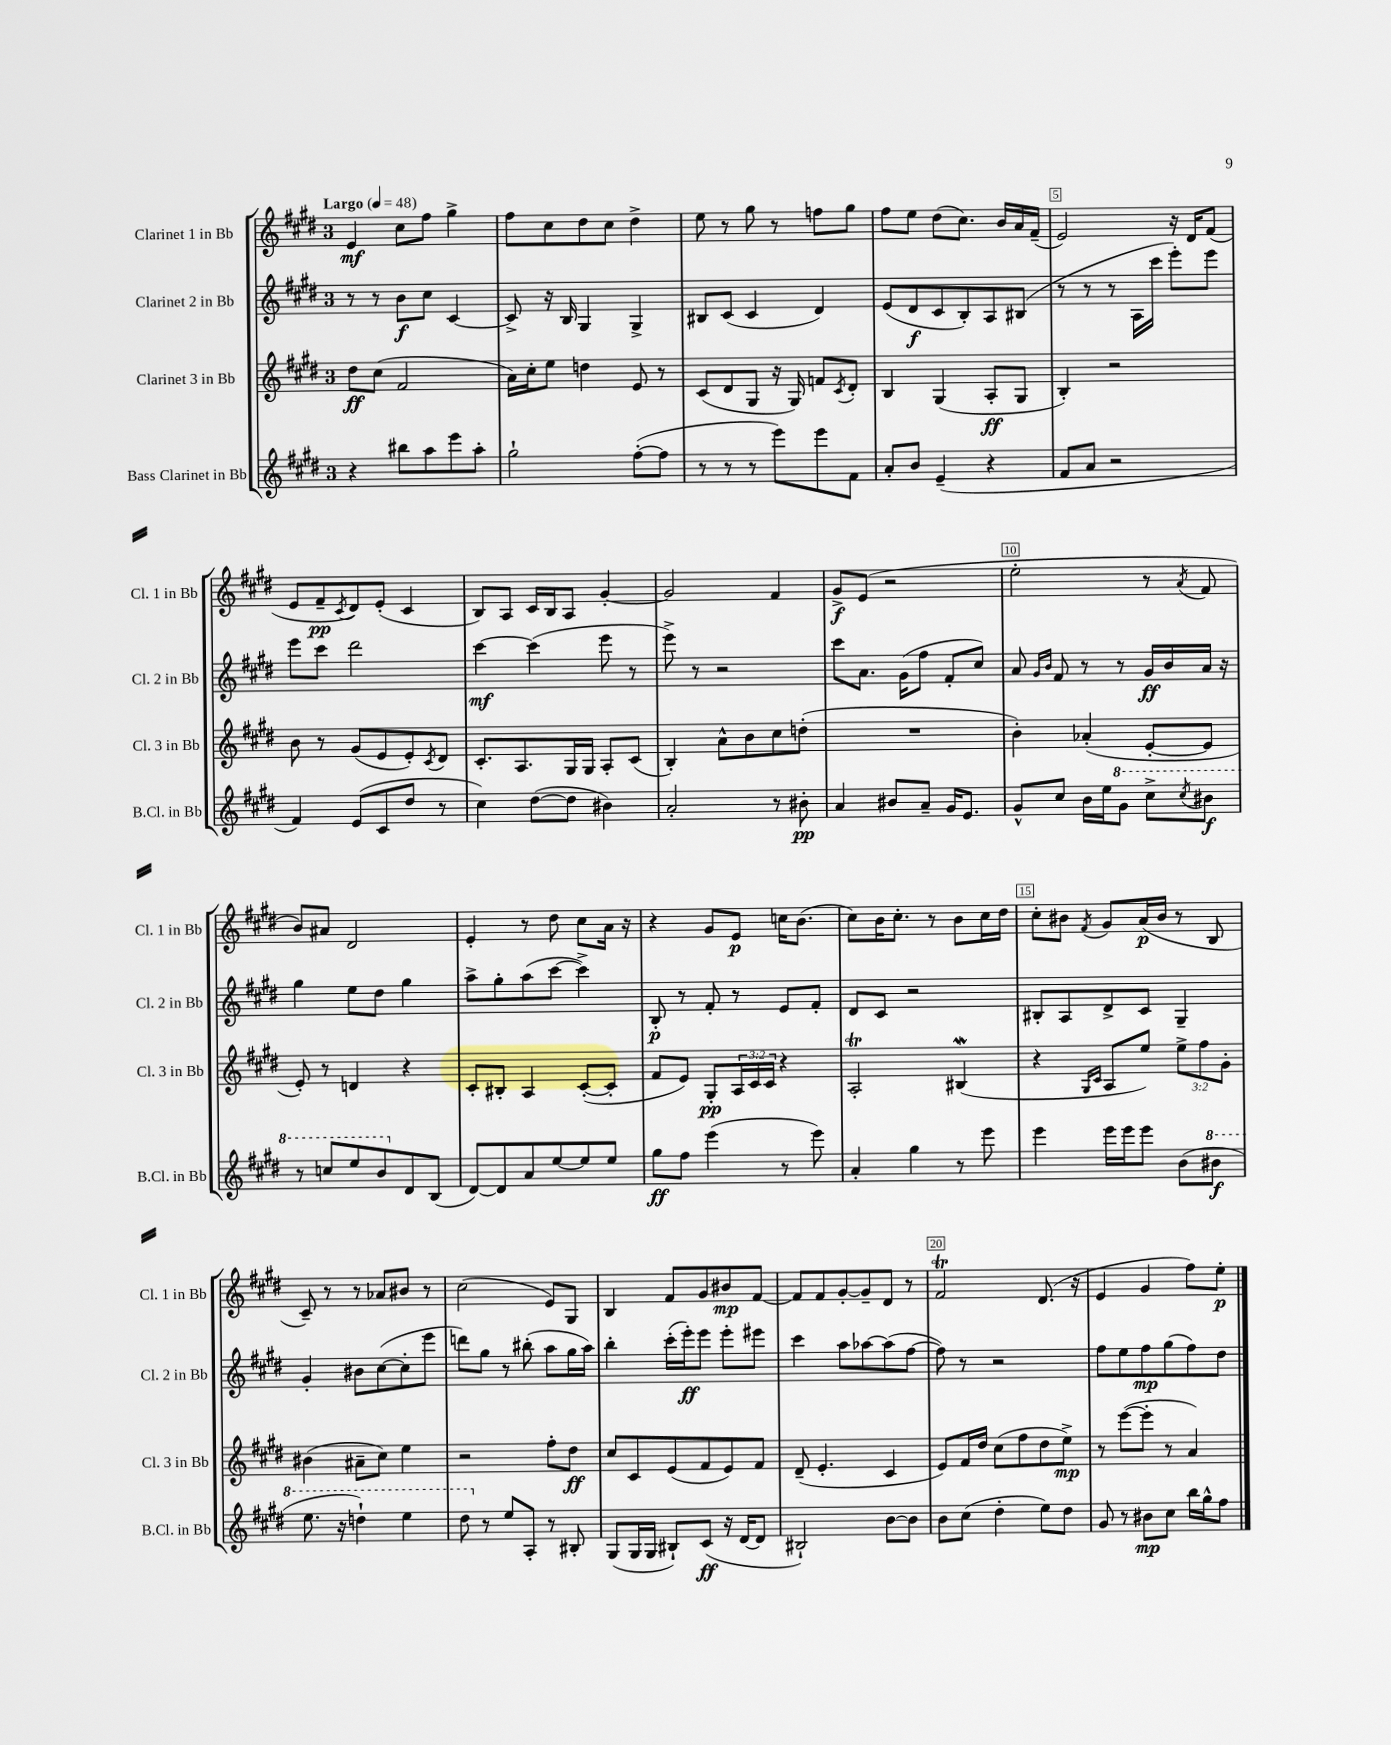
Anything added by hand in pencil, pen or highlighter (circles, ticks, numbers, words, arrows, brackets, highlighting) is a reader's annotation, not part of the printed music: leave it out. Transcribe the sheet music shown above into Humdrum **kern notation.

**kern	**dynam	**kern	**dynam	**kern	**dynam	**kern	**dynam
*part4	*part4	*part3	*part3	*part2	*part2	*part1	*part1
*staff4	*staff4	*staff3	*staff3	*staff2	*staff2	*staff1	*staff1
*I"Bass Clarinet in Bb	*	*I"Clarinet 3 in Bb	*	*I"Clarinet 2 in Bb	*	*I"Clarinet 1 in Bb	*
*I'B.Cl. in Bb	*	*I'Cl. 3 in Bb	*	*I'Cl. 2 in Bb	*	*I'Cl. 1 in Bb	*
*clefG2	*	*clefG2	*	*clefG2	*	*clefG2	*
*k[f#c#g#d#]	*	*k[f#c#g#d#]	*	*k[f#c#g#d#]	*	*k[f#c#g#d#]	*
*M3/4	*	*M3/4	*	*M3/4	*	*M3/4	*
*MM48	*	*MM48	*	*MM48	*	*MM48	*
=1	=1	=1	=1	=1	=1	=1	=1
!	!	!	!	!	!	!LO:TX:a:B:t=Largo	!
4r	.	8dd#\L	ff	8r	.	4e/	mf
.	.	(8cc#\J	.	8r	.	.	.
8bb#X\L	.	2f#/	.	8b\L	f	8cc#\L	.
8aa\	.	.	.	8cc#\J	.	8ff#\J	.
8eee\	.	.	.	[4c#/	.	4gg#^\	.
8aa'\J	.	.	.	.	.	.	.
=2	=2	=2	=2	=2	=2	=2	=2
2gg#`\	.	16a\LL)	.	8c#^/]	.	8ff#\L	.
.	.	16cc#'\J	.	.	.	.	.
.	.	8ee\J	.	16r	.	8cc#\	.
.	.	.	.	16B/	.	.	.
.	.	4ddn\	.	4G#/	.	8dd#\	.
.	.	.	.	.	.	8cc#\J	.
([8ff#'\L	.	8e/	.	4G#^/	.	4dd#^\	.
8ff#\J]	.	8r	.	.	.	.	.
=3	=3	=3	=3	=3	=3	=3	=3
8r	.	(8c#/L	.	8B#X/L	.	8ee\	.
8r	.	8d#/	.	(8c#/J	.	8r	.
8r	.	8G#/J	.	4c#/	.	8gg#\	.
8eee\L)	.	16r	.	.	.	8r	.
.	.	16G#/)	.	.	.	.	.
8eee\	.	8fn/L	.	4d#/)	.	8ffn\L	.
.	.	8qc#/	.	.	.	.	.
8f#\J	.	8d#'/J	.	.	.	8gg#\J	.
=4	=4	=4	=4	=4	=4	=4	=4
8a'/L	.	4B/	.	(8e/L	.	8ff#\L	.
8b/J	.	.	.	8d#/	f	8ee\J	.
(4e~/	.	(4G#/	.	8c#/	.	(8dd#\L	.
.	.	.	.	8B'/)	.	8.cc#\J)	.
4r	.	8A'/L	ff	8A/	.	.	.
.	.	.	.	.	.	16b/LL	.
.	.	8G#/J	.	(8B#X/J	.	16a/	.
.	.	.	.	.	.	(16f#~/JJ	.
=5	=5	=5	=5	=5	=5	=5	=5
8f#/L	.	4B'/)	.	8r	.	2e/)	.
8a/J	.	.	.	8r	.	.	.
2r	.	2r	.	8r	.	.	.
.	.	.	.	16A\LL	.	.	.
.	.	.	.	16ccc#\JJ	.	.	.
.	.	.	.	8eee'\L)	.	16r	.
.	.	.	.	.	.	16d#/KL	.
.	.	.	.	8eee\J	.	(8f#/J	.
!!LO:LB:g=z
=6	=6	=6	=6	=6	=6	=6	=6
4f#/)	.	8b\	.	8eee\L	.	8e/L	.
.	.	8r	.	8ccc#\J	.	8f#~/	pp
.	.	.	.	.	.	8qc#/	.
(8e/L	.	(8g#/L	.	2ddd#\	.	8d#/)	.
8c#/	.	8e/	.	.	.	(8e'/J	.
8dd#/J	.	8e'/)	.	.	.	4c#/	.
.	.	8qc#/	.	.	.	.	.
8r	.	8d#/J	.	.	.	.	.
=7	=7	=7	=7	=7	=7	=7	=7
4cc#\)	.	8.c#'/L	.	[4ccc#\	mf	8B/L)	.
.	.	.	.	.	.	8A/J	.
.	.	8.A/	.	.	.	.	.
([8dd#\L	.	.	.	(4ccc#\]	.	16c#/LL	.
.	.	.	.	.	.	16B/J	.
8dd#\J]	.	16G#/L	.	.	.	8A/J	.
.	.	16G#/JJ	.	.	.	.	.
4b#X\)	.	8A'/L	.	8eee\	.	[4g#'/	.
.	.	(8c#/J	.	8r	.	.	.
=8	=8	=8	=8	=8	=8	=8	=8
2a'/	.	4B'/)	.	8eee^\)	.	2g#/]	.
.	.	.	.	8r	.	.	.
.	.	8a^^\L	.	2r	.	.	.
.	.	8b\	.	.	.	.	.
8r	.	8cc#\	.	.	.	4f#/	.
8b#X'\	pp	(8ddn'\J	.	.	.	.	.
=9	=9	=9	=9	=9	=9	=9	=9
4a/	.	2.r	.	8ccc#\L	.	8g#^/L	f
.	.	.	.	8.a\J	.	(8e/J	.
8b#X/L	.	.	.	.	.	2r	.
.	.	.	.	(16g#\KL	.	.	.
8a~/J	.	.	.	8ff#\J	.	.	.
16g#/KL	.	.	.	8f#'/L	.	.	.
8.e/J	.	.	.	.	.	.	.
.	.	.	.	8cc#/J)	.	.	.
=10	=10	=10	=10	=10	=10	=10	=10
8g#^^/L	.	4b'\)	.	8a/	.	2ee'\	.
.	.	.	.	16qqg#/LL	.	.	.
.	.	.	.	16qqb/JJ	.	.	.
8cc#/J	.	.	.	8f#/	.	.	.
16b\LL	.	(4a-X'/	.	8r	.	.	.
16ee\J	.	.	.	.	.	.	.
*8va	*	*	*	*	*	*	*
8gg#\J	.	.	.	8r	.	.	.
8ccc#^\L	.	[8e'/L	.	16g#/LL	ff	8r	.
.	.	.	.	16b/	.	.	.
8qccc#/	.	.	.	.	.	8qa/	.
8bb#X\J	f	8e/J]	.	16a/JJ	.	8f#/	.
.	.	.	.	16r	.	.	.
!!LO:LB:g=z
=11	=11	=11	=11	=11	=11	=11	=11
8r	.	8e'/)	.	4gg#\	.	8b/L)	.
8cccn/L	.	8r	.	.	.	8a#X/J	.
8eee/	.	4dn/	.	8ee\L	.	2d#/	.
8bb/	.	.	.	8dd#\J	.	.	.
*X8va	*	*	*	*	*	*	*
8d#/	.	4r	.	4gg#\	.	.	.
(8B/J	.	.	.	.	.	.	.
=12	=12	=12	=12	=12	=12	=12	=12
[8d#/L)	.	8c#'/L	.	8aa^\L	.	4e'/	.
8d#/]	.	8B#X'/J	.	8gg#'\	.	.	.
8a/	.	4A/	.	(8aa\	.	8r	.
[8ee/	.	.	.	[8ccc#\J	.	8dd#\	.
8ee/]	.	([8c#'/L	.	4ccc#^\])	.	8cc#\L	.
8ee/J	.	8c#'/J]	.	.	.	16a\Jk	.
.	.	.	.	.	.	16r	.
=13	=13	=13	=13	=13	=13	=13	=13
8gg#\L	ff	8f#/L	.	8B'/	p	4r	.
8ff#\J	.	8e/J)	.	8r	.	.	.
(4eee\	.	8G#'/L	pp	8f#'/	.	8g#/L	.
.	.	24A/L	.	8r	.	8e/J	p
.	.	24c#/	.	.	.	.	.
.	.	24c#/JJ	.	.	.	.	.
8r	.	4r	.	8e/L	.	16ccn\KL	.
.	.	.	.	.	.	(8.b\J	.
8eee\)	.	.	.	8f#'/J	.	.	.
=14	=14	=14	=14	=14	=14	=14	=14
4a'/	.	2AT'/	.	8d#/L	.	8cc#\L)	.
.	.	.	.	8c#/J	.	16b\K	.
.	.	.	.	.	.	8.cc#'\J	.
4gg#\	.	.	.	2r	.	.	.
.	.	.	.	.	.	8r	.
8r	.	(4B#XW/	.	.	.	8b\L	.
8eee\	.	.	.	.	.	16cc#\L	.
.	.	.	.	.	.	16dd#\JJ	.
=15	=15	=15	=15	=15	=15	=15	=15
4eee\	.	4r	.	8B#X'/L	.	8cc#'\L	.
.	.	.	.	8A/	.	8b#X\J	.
.	.	16qqG#/LL	.	.	.	.	.
.	.	16qqc#/JJ	.	.	.	8qf#/	.
16eee\LL	.	8A/L	.	8d#^/	.	8g#/L	.
16eee\J	.	.	.	.	.	.	.
8eee\J	.	8ee/J)	.	8c#/J	.	(16a/L	p
.	.	.	.	.	.	16b#/JJ	.
(8b\L	.	12ee^\L	.	4G#~/	.	8r	.
.	.	12ff#\	.	.	.	.	.
*8va	*	*	*	*	*	*	*
8bb#X\J	f	.	.	.	.	8B/	.
.	.	12g#'\J	.	.	.	.	.
!!LO:LB:g=z
=16	=16	=16	=16	=16	=16	=16	=16
8.eee\	.	(4b#X\	.	4g#'/	.	8c#~/)	.
.	.	.	.	.	.	8r	.
16r	.	.	.	.	.	.	.
4dddn`\)	.	8a#X~\L	.	8b#X\L	.	8r	.
.	.	8cc#\J)	.	([8cc#\	.	8a-X/L	.
4eee\	.	4ee\	.	8cc#'\]	.	8b#X/J	.
.	.	.	.	8eee\J	.	8r	.
=17	=17	=17	=17	=17	=17	=17	=17
8ddd#\	.	2r	.	8dddn\L)	.	(2cc#\	.
*X8va	*	*	*	*	*	*	*
8r	.	.	.	8gg#\J	.	.	.
8ee/L	.	.	.	8r	.	.	.
8A'/J	.	.	.	(8bb#X'\	.	.	.
8r	.	8ff#'\L	.	8aa\L	.	8e/L)	.
8B#X'/	.	8dd#\J	ff	16gg#\L	.	8G#/J	.
.	.	.	.	16aa\JJ)	.	.	.
=18	=18	=18	=18	=18	=18	=18	=18
(8G#/L	.	8cc#/L	.	4bb'\	.	4B/	.
16G#/L	.	8c#/	.	.	.	.	.
16G#/JJ	.	.	.	.	.	.	.
8B#X`/L)	.	(8e/	.	(16ccc#'\LL	.	8f#/L	.
.	.	.	.	16eee'\J)	ff	.	.
(8c#/J	ff	8f#/	.	8eee\J	.	8g#/	.
16r	.	8e/)	.	8eee'\L	.	8b#X/	mp
[16d#/KL	.	.	.	.	.	.	.
8d#/J]	.	8f#/J	.	8eee#X\J	.	[8f#/J	.
=19	=19	=19	=19	=19	=19	=19	=19
2B#X`/)	.	(8d#~/	.	4ccc#\	.	8f#/L]	.
.	.	4.e'/	.	.	.	8f#/	.
.	.	.	.	8aa\L	.	[8g#'/	.
.	.	.	.	[8aa-X\	.	8g#~/]	.
[8b\L	.	4c#/	.	(8aa-\]	.	8d#/J	.
8b\J]	.	.	.	[8ff#\J	.	8r	.
=20	=20	=20	=20	=20	=20	=20	=20
8b\L	.	8e/L)	.	8ff#\])	.	2f#T/	.
(8cc#\J	.	16f#/L	.	8r	.	.	.
.	.	16dd#/JJ	.	.	.	.	.
4dd#'\	.	(8cc#\L	.	2r	.	.	.
.	.	8ff#\	.	.	.	.	.
8ee\L)	.	8dd#\	.	.	.	(8.d#/	.
8dd#\J	.	8ee^\J)	mp	.	.	.	.
.	.	.	.	.	.	16r	.
=21	=21	=21	=21	=21	=21	=21	=21
8g#/	.	8r	.	8ff#\L	.	4e/	.
8r	.	([8eee\L	.	8ee\	.	.	.
8b#X\L	mp	8eee'\J]	.	8ff#\	mp	4g#/	.
8cc#\J	.	8r	.	(8gg#\	.	.	.
16bb\LL	.	4a/)	.	8ff#\)	.	8ff#\L)	.
16gg#^^\J	.	.	.	.	.	.	.
8ff#\J	.	.	.	8dd#\J	.	8ee'\J	p
==	==	==	==	==	==	==	==
*-	*-	*-	*-	*-	*-	*-	*-
